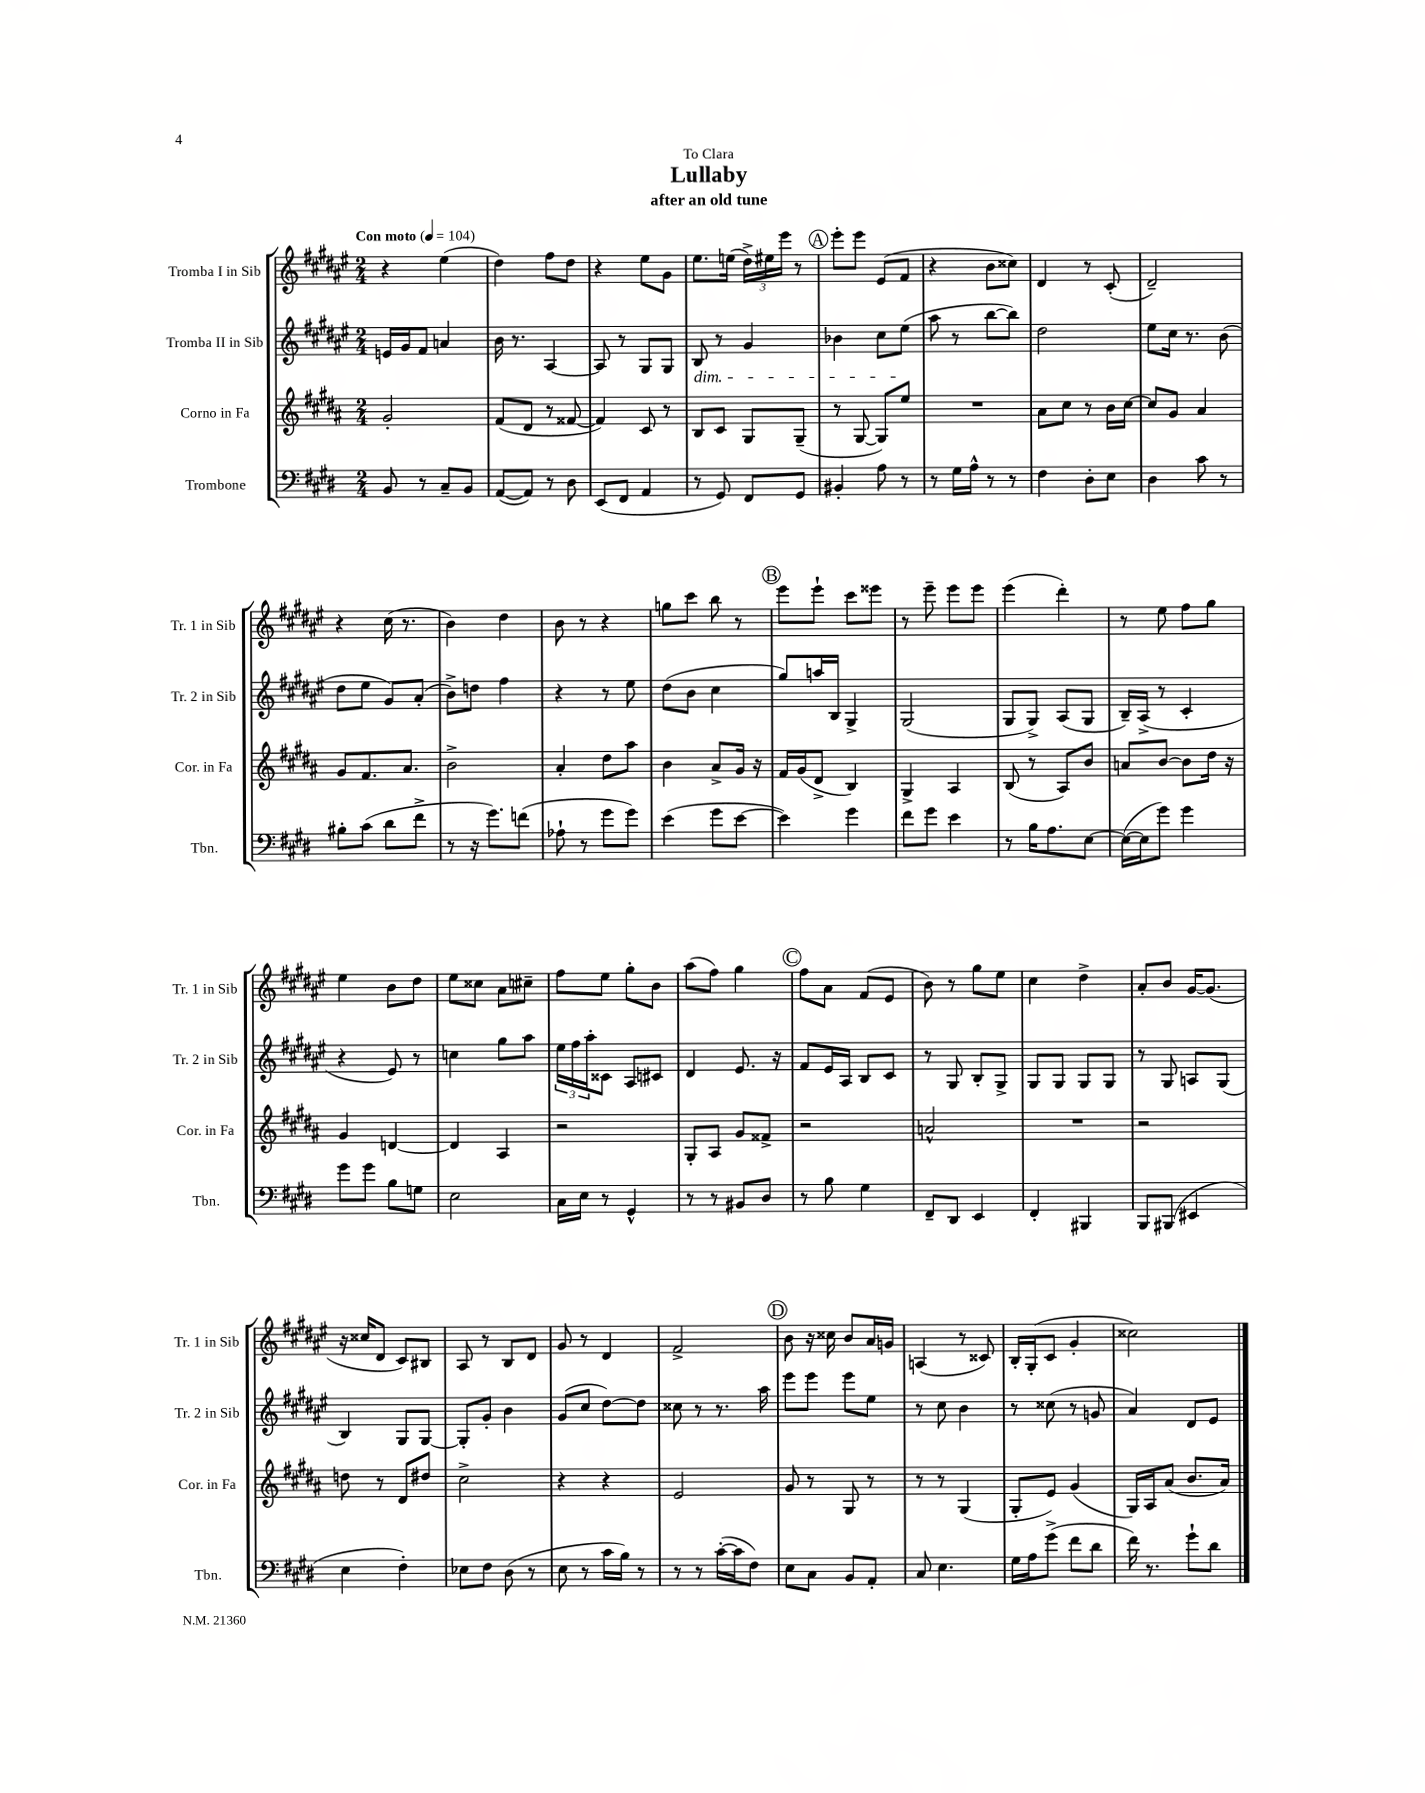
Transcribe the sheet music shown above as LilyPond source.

\header { title = "Lullaby" subtitle = "after an old tune" dedication = "To Clara" }
<<
\new StaffGroup <<
\new Staff = "s0" \with { instrumentName = "Tromba I in Sib" shortInstrumentName = "Tr. 1 in Sib" } {
    \clef treble \key fis \major \numericTimeSignature \time 2/4 \tempo "Con moto" 4 = 104
    r4 eis''4( |
    dis''4) fis''8 dis''8 |
    r4 eis''8 gis'8 |
    eis''8. e''16( \tuplet 3/2 { dis''16->) eis''16 eis'''16 } r8 |
    \mark \markup { \circle "A" } eis'''8-. eis'''8 eis'8( fis'8 |
    r4 b'8 cisis''8) |
    dis'4 r8 cis'8-.( |
    dis'2--) |
    r4 cis''16( r8. |
    b'4) dis''4 |
    b'8 r8 r4 |
    g''8 cis'''8 b''8 r8 |
    \mark \markup { \circle "B" } eis'''8 eis'''8-! cis'''8 eisis'''8 |
    r8 eis'''8-- eis'''8 eis'''8 |
    eis'''4( dis'''4-.) |
    r8 eis''8 fis''8 gis''8 |
    eis''4 b'8 dis''8 |
    eis''8 cisis''8 ais'8 cis''8-- |
    fis''8 eis''8 gis''8-. b'8 |
    ais''8( fis''8) gis''4 |
    \mark \markup { \circle "C" } fis''8 ais'8 fis'8( eis'8 |
    b'8) r8 gis''8 eis''8 |
    cis''4 dis''4-> |
    ais'8-. b'8 gis'16~ gis'8.( |
    r16 cisis''16 dis'8 cis'8) bis8 |
    ais8 r8 b8 dis'8 |
    gis'8 r8 dis'4 |
    fis'2-> |
    \mark \markup { \circle "D" } b'8 r16 cisis''16 b'8 ais'16 g'16 |
    a4( r8 cisis'8) |
    b16-. gis16-.( cis'8 gis'4-. |
    cisis''2) \bar "|." |
}
\new Staff = "s1" \with { instrumentName = "Tromba II in Sib" shortInstrumentName = "Tr. 2 in Sib" } {
    \clef treble \key fis \major \numericTimeSignature \time 2/4
    e'16 gis'16 fis'8 a'4 |
    b'16 r8. ais4~ |
    ais8 r8 gis8 gis8 |
    b8\dim r8 gis'4 |
    \mark \markup { \circle "A" } bes'4 cis''8 eis''8\!( |
    ais''8 r8 b''8~ b''8) |
    dis''2 |
    eis''8 cis''16 r8. b'8( |
    dis''8 eis''8 gis'8) ais'8-.( |
    b'8->) d''8 fis''4 |
    r4 r8 eis''8 |
    dis''8( b'8 cis''4 |
    \mark \markup { \circle "B" } gis''8) a''16 b16 gis4-> |
    gis2( |
    gis8 gis8->) ais8( gis8 |
    b16--) ais16->( r8 cis'4-. |
    r4 eis'8) r8 |
    c''4 gis''8 ais''8 |
    \tuplet 3/2 { eis''16 fis''16 ais''16-. } cisis'8 ais8 cis'8 |
    dis'4 eis'8. r16 |
    \mark \markup { \circle "C" } fis'8 eis'16 ais16 b8 cis'8 |
    r8 gis8 b8-. gis8-> |
    gis8 gis8 gis8 gis8 |
    r8 gis8 a8 gis8( |
    b4) gis8 gis8~ |
    gis8-. gis'8-. b'4 |
    gis'8( cis''8 dis''8~) dis''8 |
    cisis''8 r8 r8. ais''16 |
    \mark \markup { \circle "D" } eis'''8 eis'''8 eis'''8 eis''8 |
    r8 cis''8 b'4 |
    r8 cisis''8( r8 g'8 |
    ais'4) dis'8 eis'8 \bar "|." |
}
\new Staff = "s2" \with { instrumentName = "Corno in Fa" shortInstrumentName = "Cor. in Fa" } {
    \clef treble \key b \major \numericTimeSignature \time 2/4
    gis'2-. |
    fis'8( dis'8 r8 fisis'8~ |
    fisis'4) cis'8 r8 |
    b8 cis'8 gis8 gis8--( |
    \mark \markup { \circle "A" } r8 gis8~ gis8) e''8 |
    R2 |
    ais'8 cis''8 r8 b'16 cis''16~ |
    cis''8 gis'8 ais'4 |
    gis'8 fis'8. ais'8. |
    b'2-> |
    ais'4-. dis''8 ais''8 |
    b'4 ais'8-> gis'16 r16 |
    \mark \markup { \circle "B" } fis'16 gis'16( dis'8-> b4) |
    gis4-> ais4 |
    b8( r8 ais8) b'8 |
    a'8 b'8~ b'8 dis''16 r16 |
    gis'4 d'4~ |
    d'4 ais4 |
    r2 |
    gis8-. ais8 gis'8 fisis'8-> |
    \mark \markup { \circle "C" } r2 |
    a'2-^ |
    R2 |
    r2 |
    d''8 r8 dis'8 dis''8 |
    cis''2-> |
    r4 r4 |
    e'2 |
    \mark \markup { \circle "D" } gis'8 r8 gis8 r8 |
    r8 r8 gis4( |
    gis8-. e'8) gis'4( |
    gis16) ais16 ais'8( b'8. ais'16) \bar "|." |
}
\new Staff = "s3" \with { instrumentName = "Trombone" shortInstrumentName = "Tbn." } {
    \clef bass \key e \major \numericTimeSignature \time 2/4
    b,8 r8 cis8-- b,8 |
    a,8~( a,8) r8 dis8 |
    e,8( fis,8 a,4 |
    r8 gis,8) fis,8 gis,8 |
    \mark \markup { \circle "A" } bis,4-. a8 r8 |
    r8 gis16 a16-^ r8 r8 |
    fis4 dis8-. e8 |
    dis4 cis'8 r8 |
    bis8-. cis'8( dis'8 fis'8-> |
    r8 r16 gis'8.) f'8( |
    aes8-! r8 gis'8 gis'8) |
    e'4( gis'8 e'8~ |
    \mark \markup { \circle "B" } e'4) gis'4 |
    fis'8 gis'8 e'4 |
    r8 b16 a8. e8~ |
    e16~( e16 gis'8) gis'4 |
    gis'8 gis'8 b8 g8 |
    e2 |
    cis16 e16 r8 gis,4-^ |
    r8 r8 bis,8 dis8 |
    \mark \markup { \circle "C" } r8 b8 gis4 |
    fis,8-- dis,8 e,4 |
    fis,4-. bis,,4 |
    b,,8 bis,,8( eis,4 |
    e4 fis4-.) |
    ees8 fis8 dis8( r8 |
    e8 r8 cis'16 b16) r8 |
    r8 r8 cis'16~-.( cis'16 fis8) |
    \mark \markup { \circle "D" } e8 cis8 b,8 a,8-. |
    cis8 e4. |
    gis16 a16 gis'8->( fis'8 dis'8 |
    fis'16) r8. gis'8-! dis'8 \bar "|." |
}
>>
>>
\layout { \context { \Score \remove "Bar_number_engraver" } }
